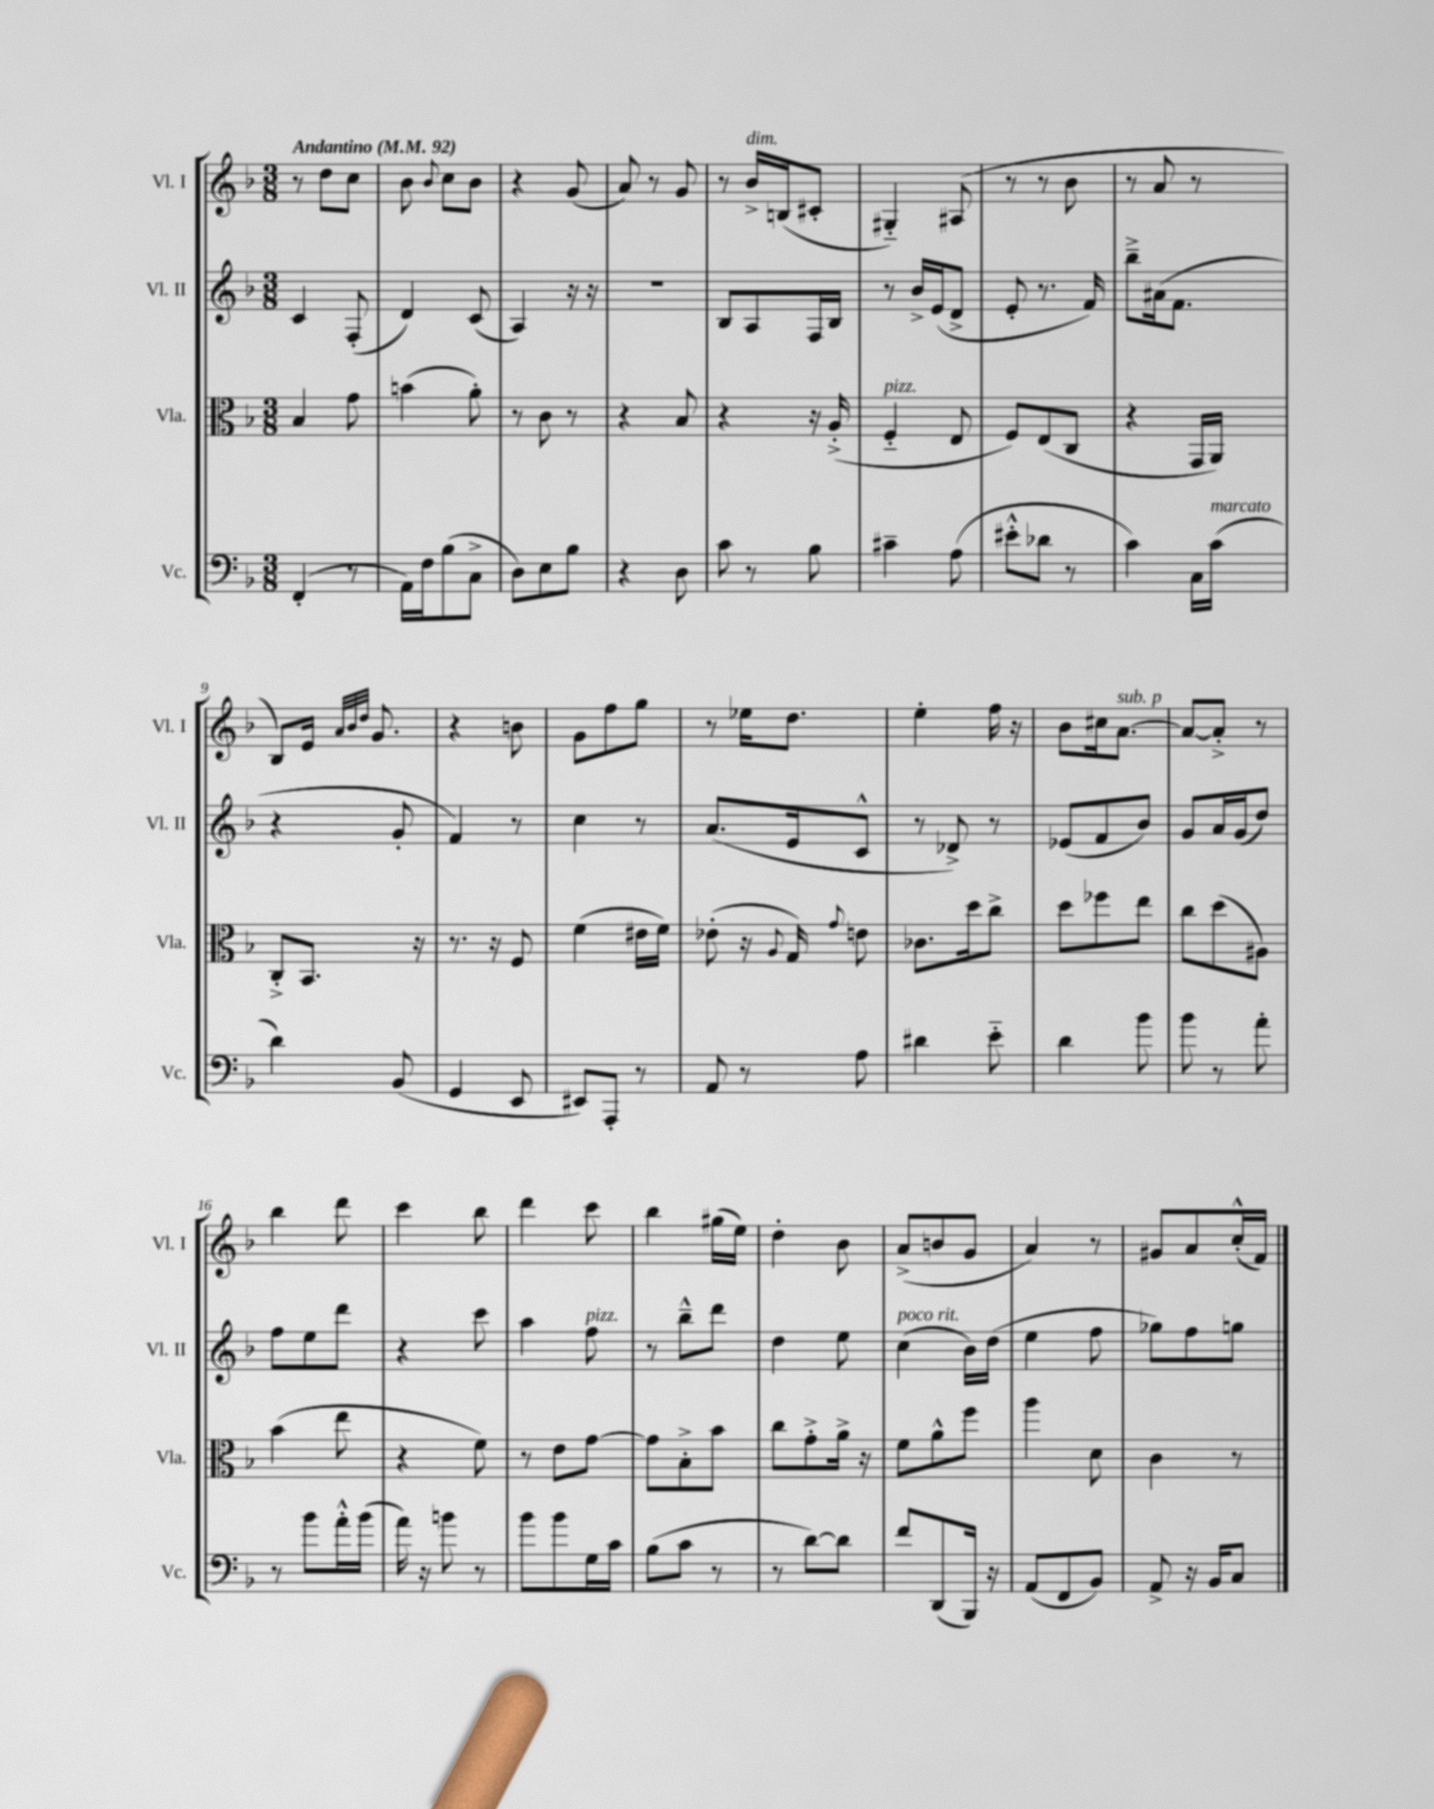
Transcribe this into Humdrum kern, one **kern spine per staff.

**kern	**kern	**kern	**kern
*staff4	*staff3	*staff2	*staff1
*clefF4	*clefC3	*clefG2	*clefG2
*k[b-]	*k[b-]	*k[b-]	*k[b-]
*M3/8	*M3/8	*M3/8	*M3/8
*MM92	*MM92	*MM92	*MM92
(4FF'/	4B-/	4c/	8r
.	.	.	8dd\L
8r	8g\	(8F'/	8cc\J
=	=	=	=
16AA\LL)	(4b\	4d/)	8b-\
16F\J	.	.	.
.	.	.	8qqb-/
(8B-\	.	.	8cc\L
8C^\J	8a'\)	(8c/	8b-\J
=	=	=	=
8D\L)	8r	4A/)	4r
8E\	8c\	.	.
8B-\J	8r	16r	(8g/
.	.	16r	.
=	=	=	=
4r	4r	4.r	8a/)
.	.	.	8r
8D\	8B-/	.	8g/
=	=	=	=
8c\	4r	8B-/L	8r
8r	.	8A/	16b-^/LL
.	.	.	(16B/J
8B-\	16r	16F/L	8c#'/J
.	(16A'^/	16B-/JJ	.
=	=	=	=
4c#~\	4F'~/	8r	4G#'~/)
.	.	16b-^/LL	.
.	.	(16e/J	.
(8A\	8E/	8d^/J	(8A#/
=	=	=	=
8e#'^^\L	8F/L)	8e'/	8r
8d-\J	(8E/	8.r	8r
8r	8C/J	.	8b-\
.	.	16f/)	.
=	=	=	=
4c\)	4r	8bb-~^\L	8r
.	.	(16a#\k	8a/
.	.	8.f\J	.
16C\LL	16GG/LL	.	8r
(16c\JJ	16AA/JJ)	.	.
=	=	=	=
4d\)	8C'^/L	4r	8B-/L)
.	8.BB-/J	.	16e/Jk
.	.	.	32qqa/LLL
.	.	.	32qqb-/
.	.	.	32qqdd/JJJ
.	.	.	8.g/
(8BB-/	.	8g'/	.
.	16r	.	.
=	=	=	=
4GG/	8.r	4f/)	4r
.	16r	.	.
8EE/	8F/	8r	8b\
=	=	=	=
8EE#/L)	(4f\	4cc\	8g\L
8AAA'/J	.	.	8ff\
8r	16e#\LL	8r	8gg\J
.	16f\JJ)	.	.
=	=	=	=
8AA/	(8e-'\	(8.a/L	8r
8r	16r	.	16ee-\LK
.	8qqA/	.	.
.	16G/)	16e/k	8.dd\J
.	8qqg/	.	.
8A\	8e\	8c^^/J	.
=	=	=	=
4d#\	8.c-\L	8r	4ee'\
.	.	8d-^/)	.
.	16dd\k	.	.
8e'~\	8cc^\J	8r	16ff\
.	.	.	16r
=	=	=	=
4d\	8dd\L	(8e-/L	8b-\L
.	8ff-\	8f/	16cc#\k
.	.	.	[8.a\J
8b-\	8ee\J	8b-/J)	.
=	=	=	=
8b-\	8cc\L	8g/L	8a/_L
8r	(8dd\	16a/L	8a'^/]J
.	.	(16g/J	.
8a'\	8A#\J)	8dd/J)	8r
=	=	=	=
8r	(4b-\	8ff\L	4bb-\
8b-\L	.	8ee\	.
16a'^^\L	8ee\	8ddd\J	8ddd\
(16b-\JJ	.	.	.
=	=	=	=
16a\)	4r	4r	4ccc\
16r	.	.	.
8b\	.	.	.
8r	8f\)	8ccc\	8bb-\
=	=	=	=
8b-\L	8r	4aa\	4ddd\
8b-\	8e\L	.	.
16G\L	[8g\J	8ff\	8ccc\
16c\JJ	.	.	.
=	=	=	=
(8B-\L	8g\]L	8r	4bb-\
8c\J	8B-'^\	8bb-~^^\L	.
8r	8b-\J	8ddd\J	(16gg#\LL
.	.	.	16ee\JJ)
=	=	=	=
8r	8cc\L	4dd\	4dd'\
[8d\L)	8g'^\	.	.
8d\]J	16a^\Jk	8ee\	8b-\
.	16r	.	.
=	=	=	=
8f/L	8f\L	(4cc\	(8a^/L
(8DD/	8a^^\	.	8b/
16BBB-/Jk)	8ff\J	16b-\LL)	8g/J
16r	.	(16dd\JJ	.
=	=	=	=
(8AA/L	4aa\	4ee\	4a/)
8FF/	.	.	.
8BB-/J)	8d\	8ff\	8r
=	=	=	=
8AA^/	4c\	8gg-\L)	8g#/L
16r	.	8ff\	8a/
16BB-/LK	.	.	.
8C/J	8r	8gg\J	(16cc'^^/L
.	.	.	16f/JJ)
==	==	==	==
*-	*-	*-	*-
